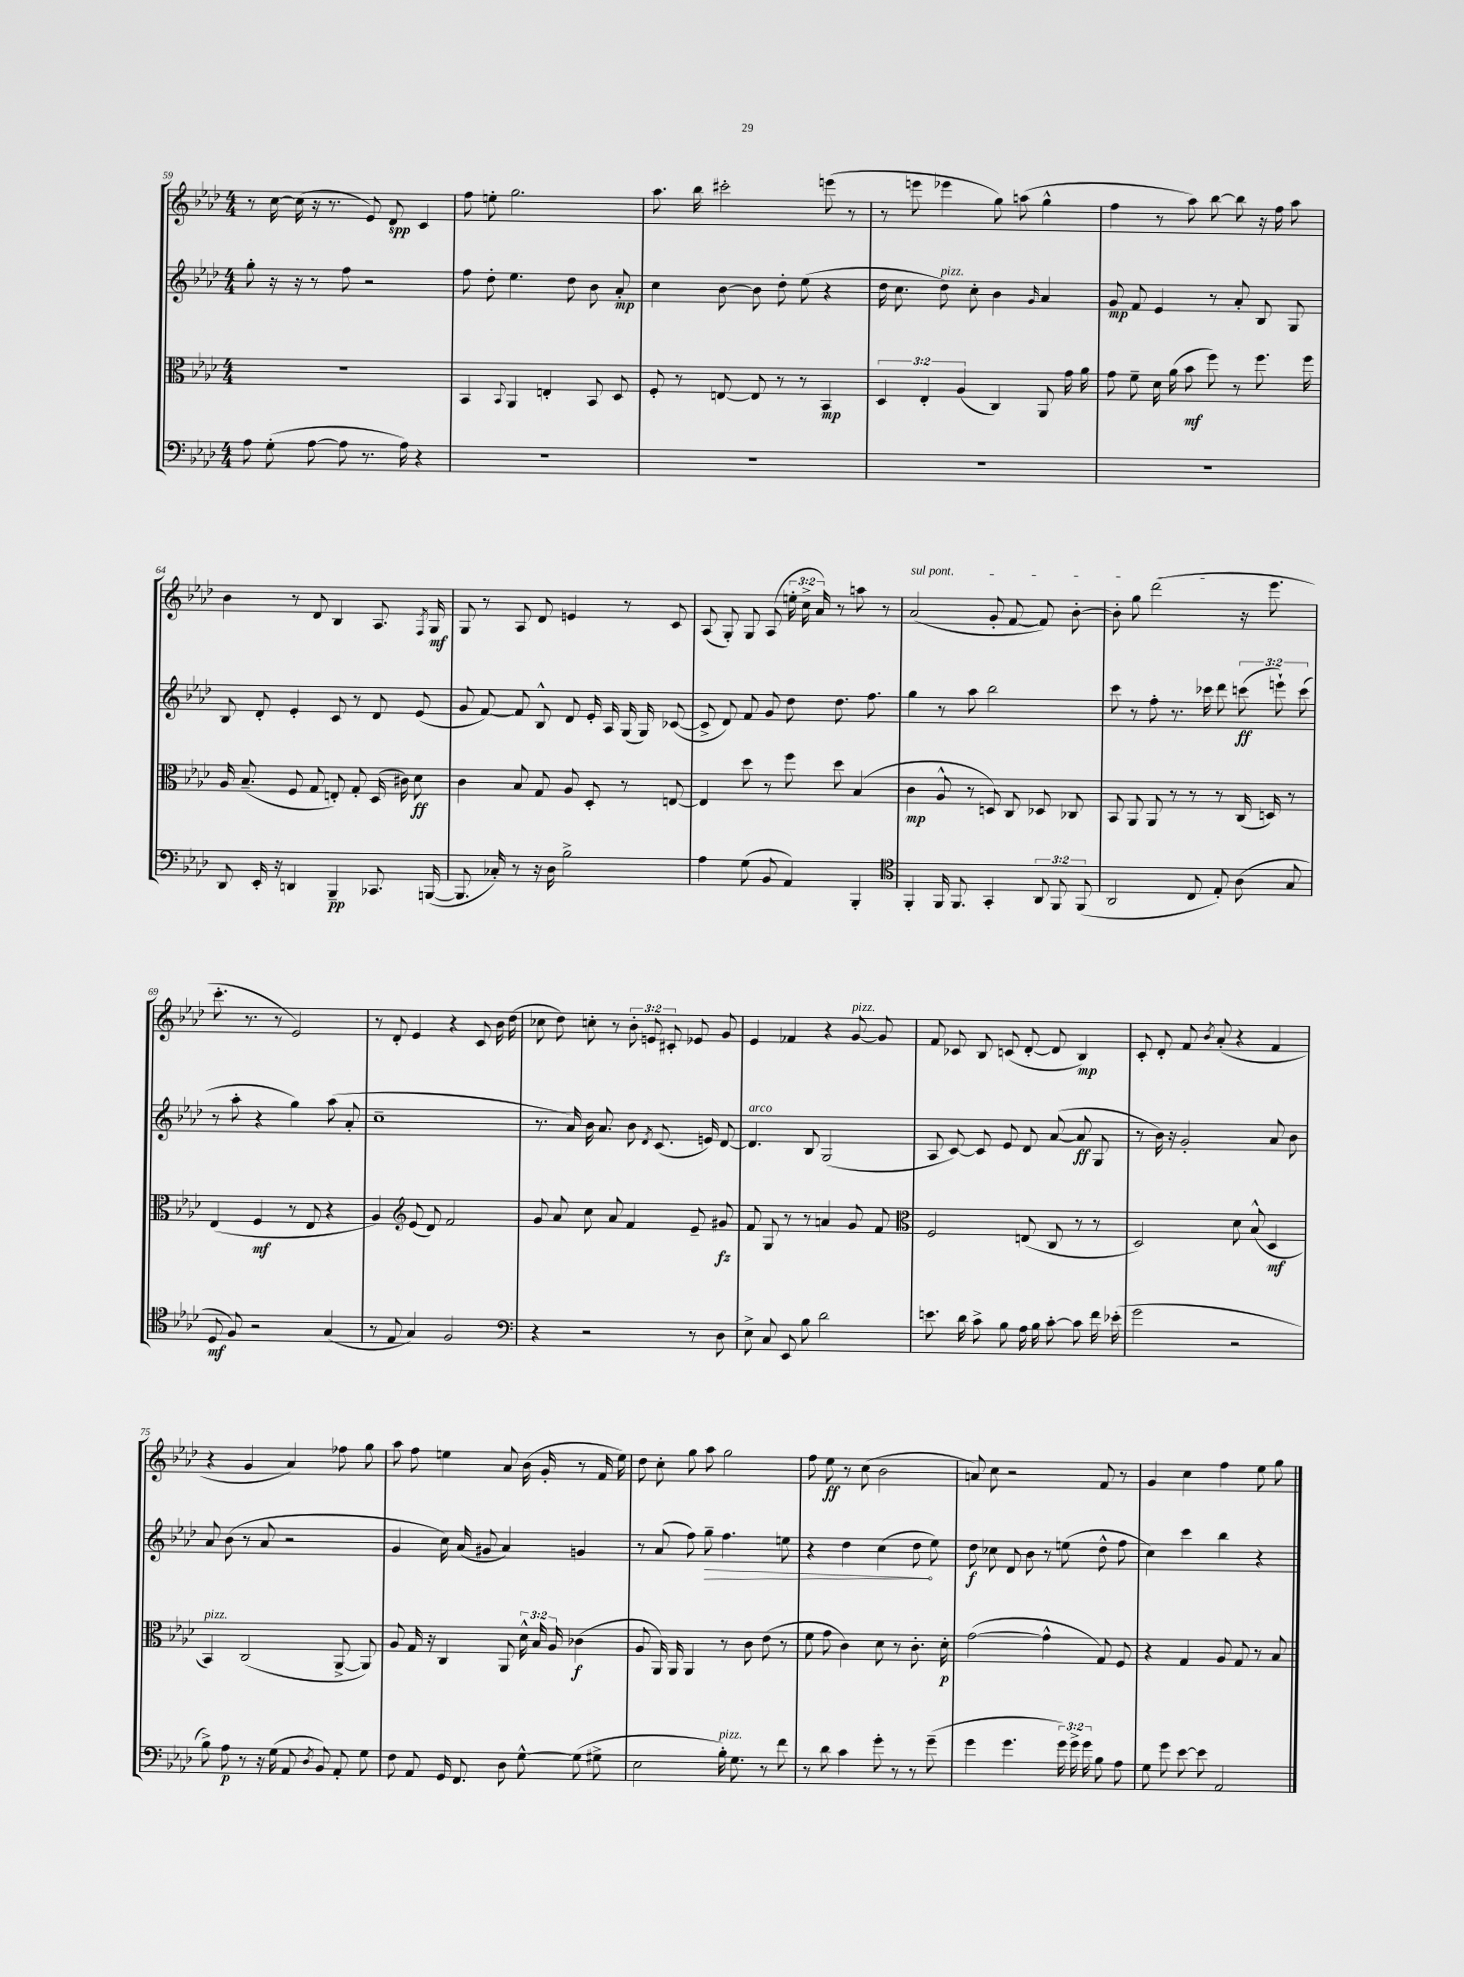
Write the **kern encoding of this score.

**kern	**dynam	**kern	**dynam	**kern	**dynam	**kern	**dynam
*part4	*part4	*part3	*part3	*part2	*part2	*part1	*part1
*staff4	*staff4	*staff3	*staff3	*staff2	*staff2	*staff1	*staff1
*clefF4	*	*clefC3	*	*clefG2	*	*clefG2	*
*k[b-e-a-d-]	*	*k[b-e-a-d-]	*	*k[b-e-a-d-]	*	*k[b-e-a-d-]	*
*M4/4	*	*M4/4	*	*M4/4	*	*M4/4	*
=59	=59	=59	=59	=59	=59	=59	=59
8A-\	.	1r	.	8gg'\	.	8r	.
(8G'\	.	.	.	16r	.	[16cc\	.
.	.	.	.	16r	.	(16cc\]	.
[8A-\	.	.	.	8r	.	16r	.
.	.	.	.	.	.	8.r	.
8A-\]	.	.	.	8ff\	.	.	.
8.r	.	.	.	2r	.	8e-/)	.
.	.	.	.	.	.	8d-/	spp
16A-\)	.	.	.	.	.	.	.
4r	.	.	.	.	.	4c/	.
=60	=60	=60	=60	=60	=60	=60	=60
1r	.	4BB-/	.	8ff\	.	8ff\	.
.	.	.	.	8dd-'\	.	8een'\	.
.	.	8qqBB-/	.	.	.	.	.
.	.	4AA-/	.	4.ee-\	.	2.gg\	.
.	.	4En'/	.	.	.	.	.
.	.	.	.	8dd-\	.	.	.
.	.	8BB-/	.	8b-\	.	.	.
.	.	8D-/	.	8a-'/	mp	.	.
=61	=61	=61	=61	=61	=61	=61	=61
1r	.	8F'/	.	4cc\	.	8.aa-\	.
.	.	8r	.	.	.	.	.
.	.	.	.	.	.	16bb-\	.
.	.	[8En/	.	[8b-\	.	2ccc#X'\	.
.	.	8E/]	.	8b-\]	.	.	.
.	.	8r	.	8dd-'\	.	.	.
.	.	8r	.	(8ee-\	.	.	.
.	.	4BB-/	mp	4r	.	(8eeen\	.
.	.	.	.	.	.	8r	.
=62	=62	=62	=62	=62	=62	=62	=62
1r	.	6D-/	.	16dd-\	.	8r	.
.	.	.	.	8.cc\	.	.	.
.	.	.	.	.	.	8eeen\	.
.	.	6E-'/	.	.	.	.	.
!	!	!	!	!LO:TX:a:i:t=pizz.	!	!	!
.	.	.	.	8dd-\)	.	4eee-X\	.
.	.	(6A-/	.	.	.	.	.
.	.	.	.	8cc'\	.	.	.
.	.	4C/)	.	4b-\	.	8gg\)	.
.	.	.	.	.	.	(8aan\	.
.	.	.	.	16qqg/	.	.	.
.	.	8AA-/	.	4a-/	.	4gg^^\	.
.	.	16g\	.	.	.	.	.
.	.	16a-\	.	.	.	.	.
=63	=63	=63	=63	=63	=63	=63	=63
1r	.	8g\	.	8g/	mp	4ff\	.
.	.	8f~\	.	8f/	.	.	.
.	.	16d-\	.	4e-/	.	8r	.
.	.	(16a-\	.	.	.	.	.
.	.	8b-\	mf	.	.	8aa-\)	.
.	.	8ff\)	.	8r	.	[8bb-\	.
.	.	8r	.	8a-'/	.	8bb-\]	.
.	.	8.ff\	.	8B-/	.	16r	.
.	.	.	.	.	.	16ff\	.
.	.	.	.	8G/	.	8aa-\	.
.	.	16ff\	.	.	.	.	.
!!LO:LB:g=z
=64	=64	=64	=64	=64	=64	=64	=64
8DD-/	.	16A-/	.	8B-/	.	4b-\	.
.	.	(8.B-~/	.	.	.	.	.
16EE-'/	.	.	.	8d-'/	.	.	.
16r	.	.	.	.	.	.	.
4DDn/	.	8F/	.	4e-'/	.	8r	.
.	.	8G/	.	.	.	8d-/	.
4BBB-~/	pp	8En'/)	.	8c/	.	4B-/	.
.	.	8G'/	.	8r	.	.	.
8.CC-X/	.	(16D-/	.	8d-/	.	8.A-/	.
.	.	16c#X\)	.	.	.	.	.
.	.	8d-\	ff	(8e-/	.	.	.
.	.	.	.	.	.	8qF/	.
([16BBBn/	.	.	.	.	.	16G/	mf
=65	=65	=65	=65	=65	=65	=65	=65
8.BBB/]	.	4c\	.	8g/	.	8G/	.
.	.	.	.	[8f/)	.	8r	.
16C-X'/)	.	.	.	.	.	.	.
8r	.	8B-/	.	8f/]	.	8A-/	.
16r	.	8G/	.	8B-^^/	.	8d-/	.
16D-\	.	.	.	.	.	.	.
2B-^\	.	8A-/	.	8d-/	.	4en/	.
.	.	8D-'/	.	16e-'/	.	.	.
.	.	.	.	16A-/	.	.	.
.	.	8r	.	(16G/	.	8r	.
.	.	.	.	16G/)	.	.	.
.	.	[8En/	.	([8c-X/	.	8c/	.
=66	=66	=66	=66	=66	=66	=66	=66
4A-\	.	4E/]	.	8c-^/]	.	(8A-/	.
.	.	.	.	8d-/)	.	8G'/)	.
(8G\	.	8dd-\	.	8f/	.	8G/	.
8BB-/	.	8r	.	8g/	.	(8A-/	.
4AA-/)	.	8ff\	.	8dd-\	.	24een'\	.
.	.	.	.	.	.	24cc^\	.
.	.	.	.	.	.	24a-/)	.
.	.	8dd-\	.	8.dd-\	.	8r	.
4BBB-'/	.	(4B-/	.	.	.	8aan\	.
.	.	.	.	8.ff\	.	.	.
.	.	.	.	.	.	8r	.
=67	=67	=67	=67	=67	=67	=67	=67
*clefC4	*	*	*	*	*	*	*
!	!	!	!	!	!	!LO:TX:a:i:t=sul pont.	!
4FF'/	.	4c\	mp	4gg\	.	(2a-/	.
16FF/	.	8A-^^/	.	8r	.	.	.
8.FF/	.	.	.	.	.	.	.
.	.	8r	.	8aa-\	.	.	.
4GG'/	.	8Dn/)	.	2bb-\	.	8g'/	.
.	.	8C/	.	.	.	[8f/	.
12AA-/	.	8D-X/	.	.	.	8f/])	.
12FF/	.	.	.	.	.	.	.
.	.	8C-X/	.	.	.	[8b-'\	.
(12FF/	.	.	.	.	.	.	.
=68	=68	=68	=68	=68	=68	=68	=68
2AA-/	.	8BB-/	.	8ccc\	.	8b-'\]	.
.	.	8AA-/	.	8r	.	8gg\	.
.	.	8AA-/	.	8ff'\	.	(2ddd-\	.
.	.	8r	.	8.r	.	.	.
8C/	.	8r	.	.	.	.	.
.	.	.	.	16ccc-X\	.	.	.
8E-'/)	.	8r	.	8ddd-\	.	.	.
(8A-\	.	(16C/	.	(12cccn\	ff	16r	.
.	.	16Dn/)	.	.	.	8.eee-\	.
.	.	.	.	12eeen`\)	.	.	.
8G/	.	8r	.	.	.	.	.
.	.	.	.	(12ccc\	.	.	.
!!LO:LB:g=z
=69	=69	=69	=69	=69	=69	=69	=69
8D-/	mf	(4E-/	.	8r	.	8.ccc'\	.
8F/)	.	.	.	8aa-'\	.	.	.
.	.	.	.	.	.	8.r	.
2r	.	4F/	mf	4r	.	.	.
.	.	.	.	.	.	8r	.
.	.	8r	.	4gg\)	.	2e-/)	.
.	.	8E-/	.	.	.	.	.
(4G/	.	4r	.	(8aa-\	.	.	.
.	.	.	.	8a-'/	.	.	.
=70	=70	=70	=70	=70	=70	=70	=70
8r	.	4A-/)	.	1cc~	.	8r	.
8E-/	.	.	.	.	.	8d-'/	.
*	*	*clefG2	*	*	*	*	*
4G/)	.	(8e-/	.	.	.	4e-/	.
.	.	8d-/)	.	.	.	.	.
2F/	.	2f/	.	.	.	4r	.
.	.	.	.	.	.	8c/	.
.	.	.	.	.	.	16b-\	.
.	.	.	.	.	.	(16dd-\	.
=71	=71	=71	=71	=71	=71	=71	=71
*clefF4	*	*	*	*	*	*	*
4r	.	8g/	.	8.r	.	8cc-X\	.
.	.	8a-/	.	.	.	8dd-\)	.
.	.	.	.	16a-/)	.	.	.
2r	.	8cc\	.	16b-\	.	8ccn'\	.
.	.	.	.	8.a-/	.	.	.
.	.	8a-/	.	.	.	8r	.
.	.	4f/	.	8b-\	.	12b-'\	.
.	.	.	.	.	.	12en/	.
.	.	.	.	8qd-/	.	.	.
.	.	.	.	(8.c/	.	.	.
.	.	.	.	.	.	12c#X'/	.
8r	.	8e-~/	.	.	.	8e-X/	.
.	.	.	.	16en/)	.	.	.
8D-\	.	8g#X/	fz	[8d-/	.	8g/	.
=72	=72	=72	=72	=72	=72	=72	=72
!	!	!	!	!LO:TX:a:i:t=arco	!	!	!
8E-^\	.	8f/	.	4.d-/]	.	4e-/	.
8C/	.	8G/	.	.	.	.	.
8EE-/	.	8r	.	.	.	4f-X/	.
8B-\	.	8r	.	8B-/	.	.	.
2d-\	.	4an/	.	(2G/	.	4r	.
!	!	!	!	!	!	!LO:TX:a:i:t=pizz.	!
.	.	8g/	.	.	.	[8g/	.
.	.	8f/	.	.	.	8g/]	.
=73	=73	=73	=73	=73	=73	=73	=73
*	*	*clefC3	*	*	*	*	*
8.en\	.	2F/	.	8A-/	.	8f/	.
.	.	.	.	[8c/)	.	8c-X/	.
16d-\	.	.	.	.	.	.	.
8c^\	.	.	.	8c/]	.	8B-/	.
8B-\	.	.	.	8e-/	.	(8cn/	.
16A-\	.	(8En/	.	8d-/	.	[8d-'/	.
16B-\	.	.	.	.	.	.	.
[8c'\	.	8C/	.	([8a-/	.	8d-/]	.
8c\]	.	8r	.	8a-/]	ff	4B-/)	mp
16f\	.	8r	.	8G/	.	.	.
(16e-X'\	.	.	.	.	.	.	.
=74	=74	=74	=74	=74	=74	=74	=74
2g\	.	2D-/)	.	8r	.	8c'/	.
.	.	.	.	16b-\)	.	8d-'/	.
.	.	.	.	16r	.	.	.
.	.	.	.	2g'/	.	8f/	.
.	.	.	.	.	.	8qb-/	.
.	.	.	.	.	.	(8a-'/	.
2r	.	8d-\	.	.	.	4r	.
.	.	(8B-^^/	.	.	.	.	.
.	.	4D-/	mf	8a-/	.	4f/	.
.	.	.	.	8b-\	.	.	.
!!LO:LB:g=z
=75	=75	=75	=75	=75	=75	=75	=75
!	!	!LO:TX:a:i:t=pizz.	!	!	!	!	!
8B-^\)	.	4BB-/)	.	8a-/	.	4r	.
8A-\	p	.	.	(8b-\	.	.	.
8r	.	(2C/	.	8r	.	4g/	.
16r	.	.	.	8a-/	.	.	.
(16G\	.	.	.	.	.	.	.
8AA-/	.	.	.	2r	.	4a-/)	.
8qD-/	.	.	.	.	.	.	.
8BB-/)	.	.	.	.	.	.	.
8AA-'/	.	[8AA-^/	.	.	.	8ff-X\	.
8G\	.	8AA-/])	.	.	.	8gg\	.
=76	=76	=76	=76	=76	=76	=76	=76
8F\	.	8A-/	.	4g/	.	8aa-\	.
8AA-/	.	16G/	.	.	.	8ff\	.
.	.	16r	.	.	.	.	.
16GG/	.	4C/	.	16cc\)	.	4een\	.
8.FF/	.	.	.	(16a-/	.	.	.
.	.	.	.	8g#X/	.	.	.
8D-\	.	8AA-/	.	4a-/)	.	8a-/	.
[8G^^\	.	24d-^^\	.	.	.	(16b-\	.
.	.	24B-/	.	.	.	.	.
.	.	.	.	.	.	16g'/	.
.	.	24A-/	.	.	.	.	.
(8G\]	.	(4c-X\	f	4gn/	.	8r	.
8G#X^\	.	.	.	.	.	16f/	.
.	.	.	.	.	.	16ee\)	.
=77	=77	=77	=77	=77	=77	=77	=77
2E-\	.	8A-/	.	8r	.	8dd-\	.
.	.	16AA-/)	.	(8a-/	.	8cc'\	.
.	.	16AA-/	.	.	.	.	.
.	.	4AA-/	.	8ff\)	.	8gg\	.
!	!	!	!	!	!LO:HP:b	!	!
.	.	.	.	8gg~\	>	8aa-\	.
!LO:TX:a:i:t=pizz.	!	!	!	!	!	!	!
16B-'\)	.	8r	.	4.ff\	.	2gg\	.
8.G\	.	.	.	.	.	.	.
.	.	8c\	.	.	.	.	.
8r	.	(8e-\	.	.	.	.	.
8f\	.	8r	.	8een\	.	.	.
=78	=78	=78	=78	=78	=78	=78	=78
8r	.	8f\	.	4r	.	8ff\	.
8d-\	.	8g\	.	.	.	8ee-\	ff
4c\	.	4c\)	.	4dd-\	.	8r	.
.	.	.	.	.	.	(8cc\	.
8g'\	.	8d-\	.	(4cc\	.	2b-\	.
8r	.	8r	.	.	.	.	.
8r	.	8.c'\	.	8dd-\	.	.	.
(8g~\	.	.	.	8ee-\)	]	.	.
.	.	16d-'\	p	.	.	.	.
=79	=79	=79	=79	=79	=79	=79	=79
4g\	.	([2g\	.	8dd-\	f	8an/)	.
.	.	.	.	8cc-X\	.	8cc\	.
4.g\	.	.	.	8d-/	.	2r	.
.	.	.	.	8b-\	.	.	.
.	.	4g^^\]	.	8r	.	.	.
24g\)	.	.	.	(8een\	.	.	.
24g^\	.	.	.	.	.	.	.
24g\	.	.	.	.	.	.	.
8B-\	.	8G/)	.	8dd-^^\	.	8f/	.
8A-\	.	8F/	.	8ff\	.	8r	.
=80	=80	=80	=80	=80	=80	=80	=80
8G\	.	4r	.	4cc\)	.	4g/	.
8g\	.	.	.	.	.	.	.
[8e-\	.	4G/	.	4ccc\	.	4cc\	.
8e-\]	.	.	.	.	.	.	.
2AA-/	.	8A-/	.	4bb-\	.	4ff\	.
.	.	8G/	.	.	.	.	.
.	.	8r	.	4r	.	8ee-\	.
.	.	8B-/	.	.	.	8gg\	.
==	==	==	==	==	==	==	==
*-	*-	*-	*-	*-	*-	*-	*-
